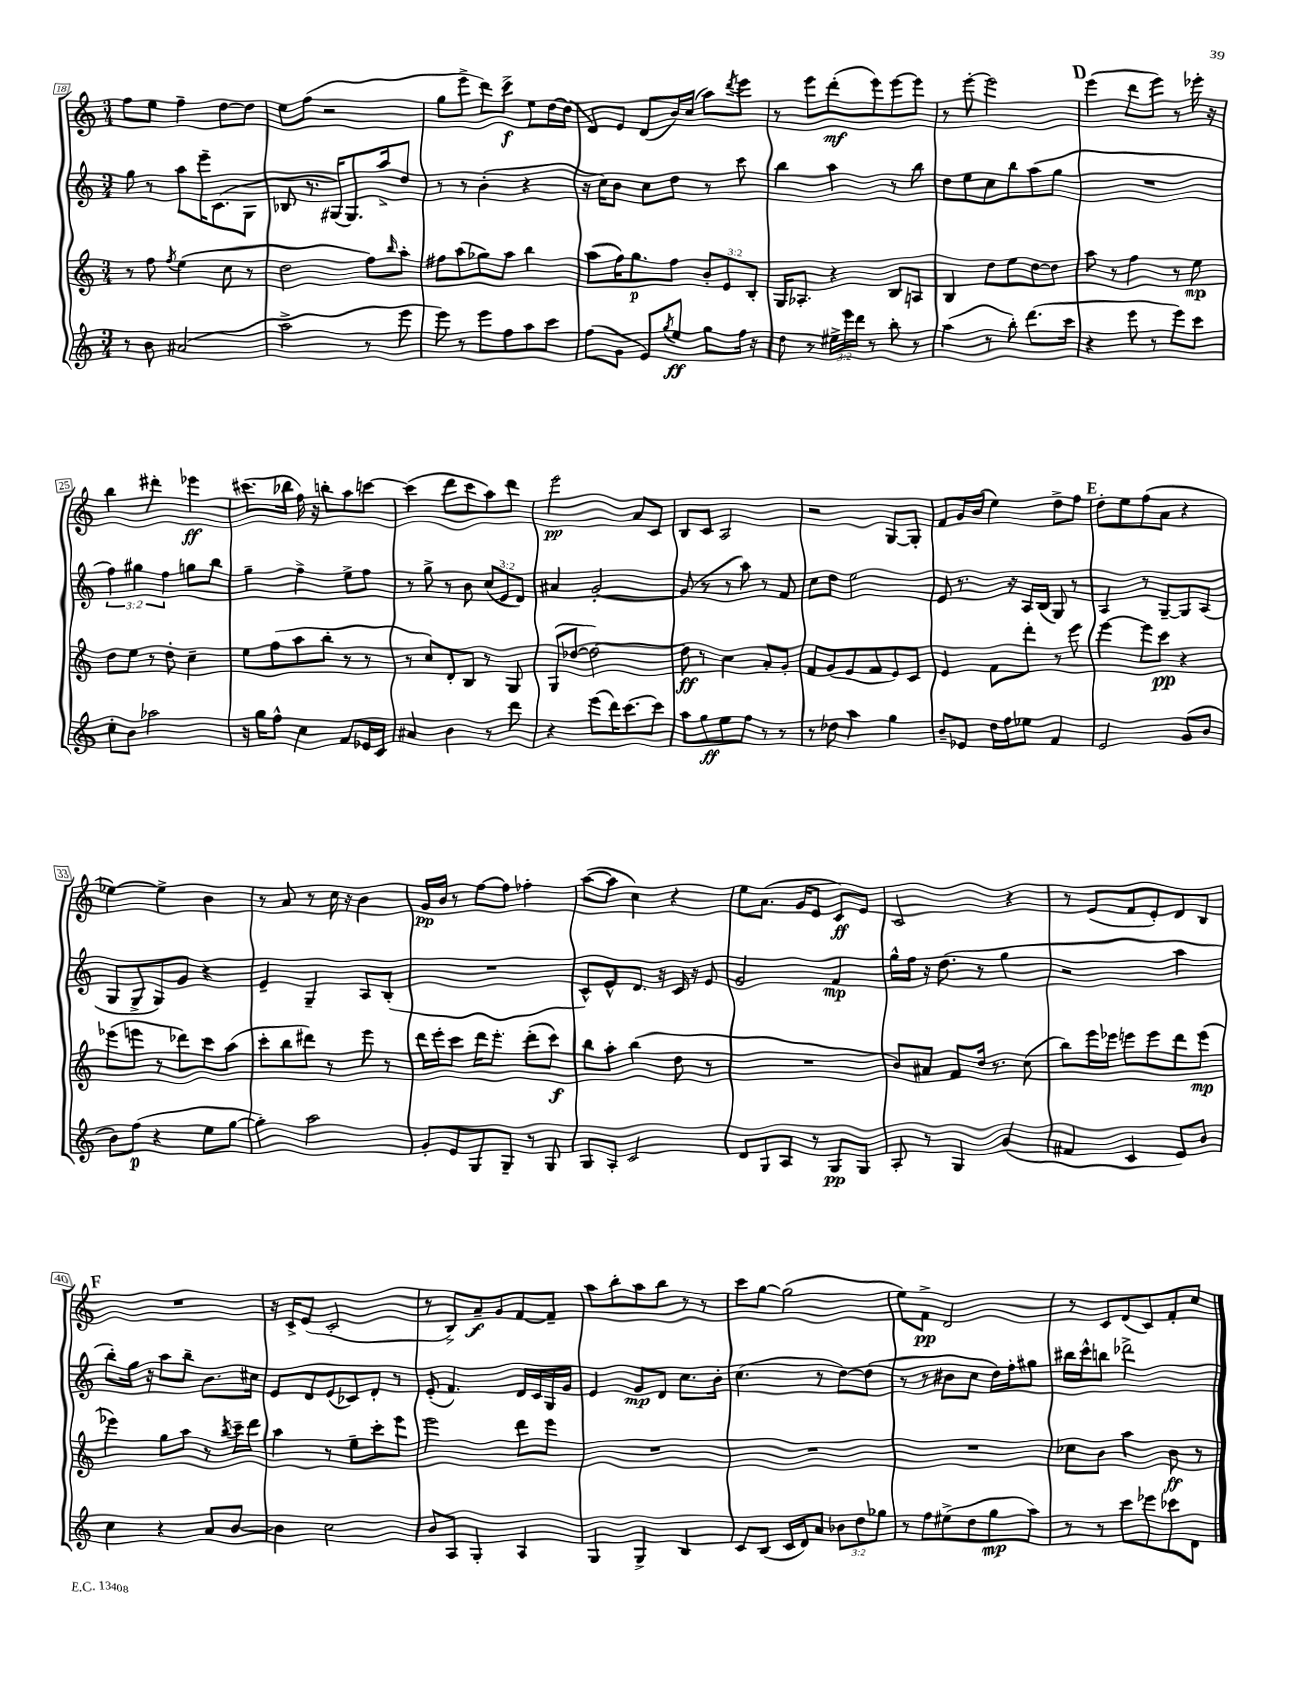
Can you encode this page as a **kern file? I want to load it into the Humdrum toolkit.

**kern	**dynam	**kern	**dynam	**kern	**dynam	**kern	**dynam
*part4	*part4	*part3	*part3	*part2	*part2	*part1	*part1
*staff4	*staff4	*staff3	*staff3	*staff2	*staff2	*staff1	*staff1
*clefG2	*	*clefG2	*	*clefG2	*	*clefG2	*
*k[]	*	*k[]	*	*k[]	*	*k[]	*
*M3/4	*	*M3/4	*	*M3/4	*	*M3/4	*
=18	=18	=18	=18	=18	=18	=18	=18
8r	.	8r	.	8gg\	.	8ff\L	.
8b\	.	8ff\	.	8r	.	8ee\J	.
.	.	8qff/	.	.	.	.	.
(2a#X/	.	(4ee\	.	8aa\L	.	4ff~\	.
.	.	.	.	16eee~\K	.	.	.
.	.	.	.	(8.c\	.	.	.
.	.	8cc\	.	.	.	[8dd\L	.
.	.	8r	.	8G\J	.	8dd\J]	.
=19	=19	=19	=19	=19	=19	=19	=19
2aa^\	.	2dd\	.	8B-X/	.	8ee\L	.
.	.	.	.	8.r	.	(8ff\J	.
.	.	.	.	.	.	2r	.
.	.	.	.	[16G#X/KL)	.	.	.
.	.	.	.	8.G#/]	.	.	.
8r	.	8ff\L)	.	.	.	.	.
.	.	.	.	16aa^/k	.	.	.
.	.	16qqbb/	.	.	.	.	.
8eee\	.	8aa'\J	.	8dd/J	.	.	.
=20	=20	=20	=20	=20	=20	=20	=20
8eee\)	.	8ff#X\L	.	8r	.	8gg\L	.
8r	.	(8aa\	.	8r	.	8eee^\J	.
8eee\L	.	8gg-X\)	.	(4b'\	.	8ddd\L)	.
8ff\	.	8aa\J	.	.	.	8ccc^\J	f
8aa\	.	4bb\	.	4r	.	8ee\L	.
8ccc\J	.	.	.	.	.	[16dd\L	.
.	.	.	.	.	.	(16dd\JJ]	.
=21	=21	=21	=21	=21	=21	=21	=21
(8ff\L	.	(8aa\L	.	16r	.	8d/L)	.
.	.	.	.	16cc\KL)	.	.	.
8g\J	.	16ff\K)	.	8b\J	.	8e/J	.
.	.	8.gg\	p	.	.	.	.
8e/L)	.	.	.	8cc\L	.	(8d/L	.
8qgg/	.	.	.	.	.	.	.
8ee/J	ff	8ff\J	.	8dd\J	.	16b/L)	.
.	.	.	.	.	.	(16cc/JJ	.
8gg\L	.	12b'/L	.	8r	.	8aa\L)	.
.	.	12e/	.	.	.	.	.
.	.	.	.	.	.	8qddd/	.
16ff\Jk	.	.	.	8ccc\	.	8eee\J	.
.	.	12B'/J	.	.	.	.	.
16r	.	.	.	.	.	.	.
=22	=22	=22	=22	=22	=22	=22	=22
8dd\	.	16G/KL	.	4bb\	.	8r	.
.	.	8.A-X'/J	.	.	.	.	.
8r	.	.	.	.	.	8eee\L	.
24ee#X^\LL	.	4r	.	4aa\	.	(8ddd'\	mf
24eee\	.	.	.	.	.	.	.
24ddd\JJ	.	.	.	.	.	.	.
8r	.	.	.	.	.	8eee\)	.
8bb'\	.	8B/L	.	8r	.	[8eee\	.
8r	.	8An/J	.	8bb\	.	8eee\J]	.
=23	=23	=23	=23	=23	=23	=23	=23
(4aa\	.	4B/	.	8dd\L	.	8r	.
.	.	.	.	8ee\	.	[8eee'\	.
8r	.	8dd\L	.	8cc\	.	2eee\]	.
8bb'\)	.	8ee\	.	8bb\	.	.	.
(8.ddd\L	.	[8dd\	.	(8aa\	.	.	.
.	.	8dd\J]	.	8gg\J	.	.	.
16ccc\Jk	.	.	.	.	.	.	.
!!LO:REH:place=s1:t=D
=24	=24	=24	=24	=24	=24	=24	=24
4r	.	8aa\	.	2.r	.	(4eee\	.
.	.	8r	.	.	.	.	.
8eee\	.	4ff\	.	.	.	8ddd\L	.
8r	.	.	.	.	.	8eee\J)	.
8eee\L)	.	8r	.	.	.	8r	.
8ccc\J	.	8ee\	mp	.	.	16eee-X'\	.
.	.	.	.	.	.	16r	.
!!LO:LB:g=z
=25	=25	=25	=25	=25	=25	=25	=25
8cc'\L	.	8dd\L	.	6ff\)	.	4bb\	.
8b\J	.	8ee\J	.	.	.	.	.
.	.	.	.	6gg#X\	.	.	.
2aa-X\	.	8r	.	.	.	4ddd#X'\	.
.	.	.	.	6ff\	.	.	.
.	.	8dd'\	.	.	.	.	.
.	.	4cc~\	.	8ggn\L	.	4eee-X\	ff
.	.	.	.	8bb\J	.	.	.
=26	=26	=26	=26	=26	=26	=26	=26
16r	.	8ee\L	.	4gg~\	.	(8.ccc#X\L	.
16gg\KL	.	.	.	.	.	.	.
8ff^^\J	.	(8ff\	.	.	.	.	.
.	.	.	.	.	.	16bb-X\Jk	.
4cc\	.	8aa\	.	4ff^\	.	16ff\)	.
.	.	.	.	.	.	16r	.
.	.	8bb'\J	.	.	.	8bbn'\L	.
8f/L	.	8r	.	8ee^\L	.	8aa\	.
16e-X/L	.	8r	.	8ff\J	.	[8cccn\J	.
16c/JJ	.	.	.	.	.	.	.
=27	=27	=27	=27	=27	=27	=27	=27
4a#X/	.	8r	.	8r	.	(4ccc\]	.
.	.	8cc/L)	.	8gg^\	.	.	.
4b\	.	8d'/	.	8r	.	8ddd\L	.
.	.	8B/J	.	8b\	.	8ccc\	.
8r	.	8r	.	(12cc/L	.	8aa\)	.
.	.	.	.	12e/	.	.	.
8ddd\	.	8G/	.	.	.	8ddd\J	.
.	.	.	.	12d/J)	.	.	.
=28	=28	=28	=28	=28	=28	=28	=28
4r	.	(8G/L	.	4a#X/	.	2eee\	pp
.	.	[8dd-X/J	.	.	.	.	.
(8eee\L	.	2dd-\_)	.	[2g'/	.	.	.
16ddd\K)	.	.	.	.	.	.	.
[8.ccc\	.	.	.	.	.	.	.
.	.	.	.	.	.	8a/L	.
8ccc\J]	.	.	.	.	.	8c/J	.
=29	=29	=29	=29	=29	=29	=29	=29
8aa\L	.	8dd-\]	ff	(8g/]	.	8B/L	.
8gg\	ff	8r	.	8r	.	8c/J	.
8ee\	.	4cc\	.	8r	.	2A/	.
8ff\J	.	.	.	8aa\)	.	.	.
8r	.	8a'/L	.	8r	.	.	.
8r	.	8g'/J	.	8f/	.	.	.
=30	=30	=30	=30	=30	=30	=30	=30
8r	.	8f/L	.	8cc\L	.	2r	.
8dd-X\	.	(8g/	.	8dd\J	.	.	.
4aa\	.	8e/	.	2ee\	.	.	.
.	.	8f/	.	.	.	.	.
4gg\	.	8e/)	.	.	.	[8G/L	.
.	.	8c/J	.	.	.	8G'/J]	.
=31	=31	=31	=31	=31	=31	=31	=31
8b~/L	.	4e/	.	8e/	.	8f/L	.
8e-X/J	.	.	.	8.r	.	16g/L	.
.	.	.	.	.	.	(16b/JJ	.
16dd\LL	.	8f\L	.	.	.	4ee\)	.
16ff\J	.	.	.	16r	.	.	.
8ee-X\J	.	8ddd'\J	.	16A/LL	.	.	.
.	.	.	.	(16B/JJ	.	.	.
4f/	.	8r	.	8G/)	.	8dd^\L	.
.	.	8eee\	.	8r	.	8ff\J	.
!!LO:REH:place=s1:t=E
=32	=32	=32	=32	=32	=32	=32	=32
2e/	.	[4eee\	.	4A/	.	8dd'\L	.
.	.	.	.	.	.	8ee\	.
.	.	8eee\L]	.	8r	.	(8ff\	.
.	.	8ccc\J	pp	[8G~/L	.	8a\J	.
(8g/L	.	4r	.	8G/]	.	4r	.
8b/J	.	.	.	(8A/J	.	.	.
!!LO:LB:g=z
=33	=33	=33	=33	=33	=33	=33	=33
8b\L)	.	(8eee-X\L	.	8G/L	.	[4ee-X\)	.
(8ff\J	p	8eeen\J	.	8G^/	.	.	.
4r	.	8r	.	8G/)	.	4ee-^\]	.
.	.	8ddd-X\L)	.	8g/J	.	.	.
8ee\L	.	8ccc\	.	4r	.	4b\	.
[8gg\J	.	(8aa\J	.	.	.	.	.
=34	=34	=34	=34	=34	=34	=34	=34
4gg'\])	.	8ccc'\L	.	4e~/	.	8r	.
.	.	8bb\	.	.	.	8a/	.
2aa\	.	8ddd#X\J)	.	4G~/	.	8r	.
.	.	8r	.	.	.	16cc\	.
.	.	.	.	.	.	16r	.
.	.	8eee\	.	8A/L	.	4b\	.
.	.	8r	.	(8B'/J	.	.	.
=35	=35	=35	=35	=35	=35	=35	=35
8g'/L	.	16ddd\LL	.	2.r	.	16g/LL	pp
.	.	16eee'\J	.	.	.	16b/JJ	.
8e/	.	8ccc\J	.	.	.	8r	.
8G/	.	16ddd\KL	.	.	.	[8ff\L	.
.	.	8.eee'\J	.	.	.	.	.
8G~/J	.	.	.	.	.	8ff\J]	.
8r	.	(8ddd'\L	.	.	.	4ff-X'\	.
8G/	.	8ccc\J)	f	.	.	.	.
=36	=36	=36	=36	=36	=36	=36	=36
8G/L	.	8bb\L	.	8c^^/L)	.	([8aa\L	.
8A'/J	.	8aa'\J	.	8e^^/	.	8aa\J]	.
2c/	.	(4bb\	.	8.d/J	.	4cc\)	.
.	.	.	.	16r	.	.	.
.	.	8dd\	.	16c/	.	4r	.
.	.	.	.	16r	.	.	.
.	.	8r	.	8e/	.	.	.
=37	=37	=37	=37	=37	=37	=37	=37
8d/L	.	2.r	.	2g/	.	8ee\L	.
8G/	.	.	.	.	.	(8.a\J	.
8A/J	.	.	.	.	.	.	.
.	.	.	.	.	.	16g/KL	.
8r	.	.	.	.	.	8e/J	.
8G/L	pp	.	.	4f/	mp	8c/L)	ff
8G/J	.	.	.	.	.	8e/J	.
=38	=38	=38	=38	=38	=38	=38	=38
8A'/	.	8b/L)	.	16gg^^\LL	.	2c/	.
.	.	.	.	16ff\JJ	.	.	.
8r	.	8a#X/J	.	16r	.	.	.
.	.	.	.	(8.dd\	.	.	.
4G/	.	8f/L	.	.	.	.	.
.	.	16dd/Jk	.	8r	.	.	.
.	.	8.r	.	.	.	.	.
(4g/	.	.	.	4gg\	.	4r	.
.	.	(8cc\	.	.	.	.	.
=39	=39	=39	=39	=39	=39	=39	=39
4f#X/	.	8bb\L)	.	2r	.	8r	.
.	.	16eee\L	.	.	.	(8e/L	.
.	.	16eee-X\JJ	.	.	.	.	.
4c/	.	8eeen\L	.	.	.	8f/	.
.	.	8eee\	.	.	.	8e'/)	.
8e/L)	.	8ddd\	.	4aa\	.	8d/	.
8b/J	.	(8eee\J	mp	.	.	8B/J	.
!!LO:LB:g=z
!!LO:REH:place=s1:t=F
=40	=40	=40	=40	=40	=40	=40	=40
4cc\	.	4eee-X\)	.	8bb'\L)	.	2.r	.
.	.	.	.	16gg\Jk	.	.	.
.	.	.	.	16r	.	.	.
4r	.	8gg\L	.	8aa\L	.	.	.
.	.	8aa\J	.	8bb~\J	.	.	.
8a/L	.	8r	.	8.b\L	.	.	.
.	.	8qbb/	.	.	.	.	.
[8b/J	.	16ccc~\LL	.	.	.	.	.
.	.	16ddd\JJ	.	16cc#X\Jk	.	.	.
=41	=41	=41	=41	=41	=41	=41	=41
4b\]	.	4aa\	.	8e/L	.	16r	.
.	.	.	.	.	.	16c^/KL	.
.	.	.	.	8d/	.	(8e/J	.
2cc\	.	8r	.	(8e/	.	2c'/	.
.	.	8ee~\L	.	8c-X/)	.	.	.
.	.	8ccc'\	.	8d'/J	.	.	.
.	.	8eee\J	.	8r	.	.	.
=42	=42	=42	=42	=42	=42	=42	=42
8b/L	.	2eee\	.	(8e'/	.	8r	.
8A/J	.	.	.	4.f/)	.	8B^/L)	.
4G'/	.	.	.	.	.	8a~/	f
.	.	.	.	.	.	8g/	.
4A/	.	8ddd\L	.	16d/LL	.	[8f/	.
.	.	.	.	16c/	.	.	.
.	.	8eee\J	.	16G/	.	8f~/J]	.
.	.	.	.	16g/JJ	.	.	.
=43	=43	=43	=43	=43	=43	=43	=43
4G/	.	2.r	.	4e/	.	8aa\L	.
.	.	.	.	.	.	8bb'\	.
4G^/	.	.	.	8g/L	mp	8aa\	.
.	.	.	.	8d/J	.	8bb\J	.
4B/	.	.	.	8.cc\L	.	8r	.
.	.	.	.	.	.	8r	.
.	.	.	.	16b'\Jk	.	.	.
=44	=44	=44	=44	=44	=44	=44	=44
8c/L	.	2.r	.	(4.cc\	.	8ccc\L	.
(8B/J	.	.	.	.	.	[8gg\J	.
16c/LL	.	.	.	.	.	(2gg\]	.
16d/J)	.	.	.	.	.	.	.
8a/J	.	.	.	8r	.	.	.
12b-X\L	.	.	.	[8dd\L)	.	.	.
12dd\	.	.	.	.	.	.	.
.	.	.	.	(8dd\J]	.	.	.
12gg-X\J	.	.	.	.	.	.	.
=45	=45	=45	=45	=45	=45	=45	=45
8r	.	2.r	.	8r	.	8ee\L)	.
8ff\L	.	.	.	8r	.	8f^\J	pp
(8ee#X^\	.	.	.	8b#X\L	.	2d/	.
8dd\	.	.	.	8cc\J	.	.	.
8gg\	mp	.	.	16dd\LL)	.	.	.
.	.	.	.	16ff'\J	.	.	.
8aa\J)	.	.	.	8gg#X\J	.	.	.
=46	=46	=46	=46	=46	=46	=46	=46
8r	.	8cc-X\L	.	16bb#X\LL	.	8r	.
.	.	.	.	16ccc^^\J	.	.	.
8r	.	8b\J	.	8bbn\J	.	8c/L	.
8ccc\L	.	4aa\	.	2ddd-X^\	.	(8d/	.
8eee-X\	.	.	.	.	.	8c/)	.
8ccc-X\	.	8b\	ff	.	.	8f'/	.
8d\J	.	8r	.	.	.	8cc/J	.
==	==	==	==	==	==	==	==
*-	*-	*-	*-	*-	*-	*-	*-
